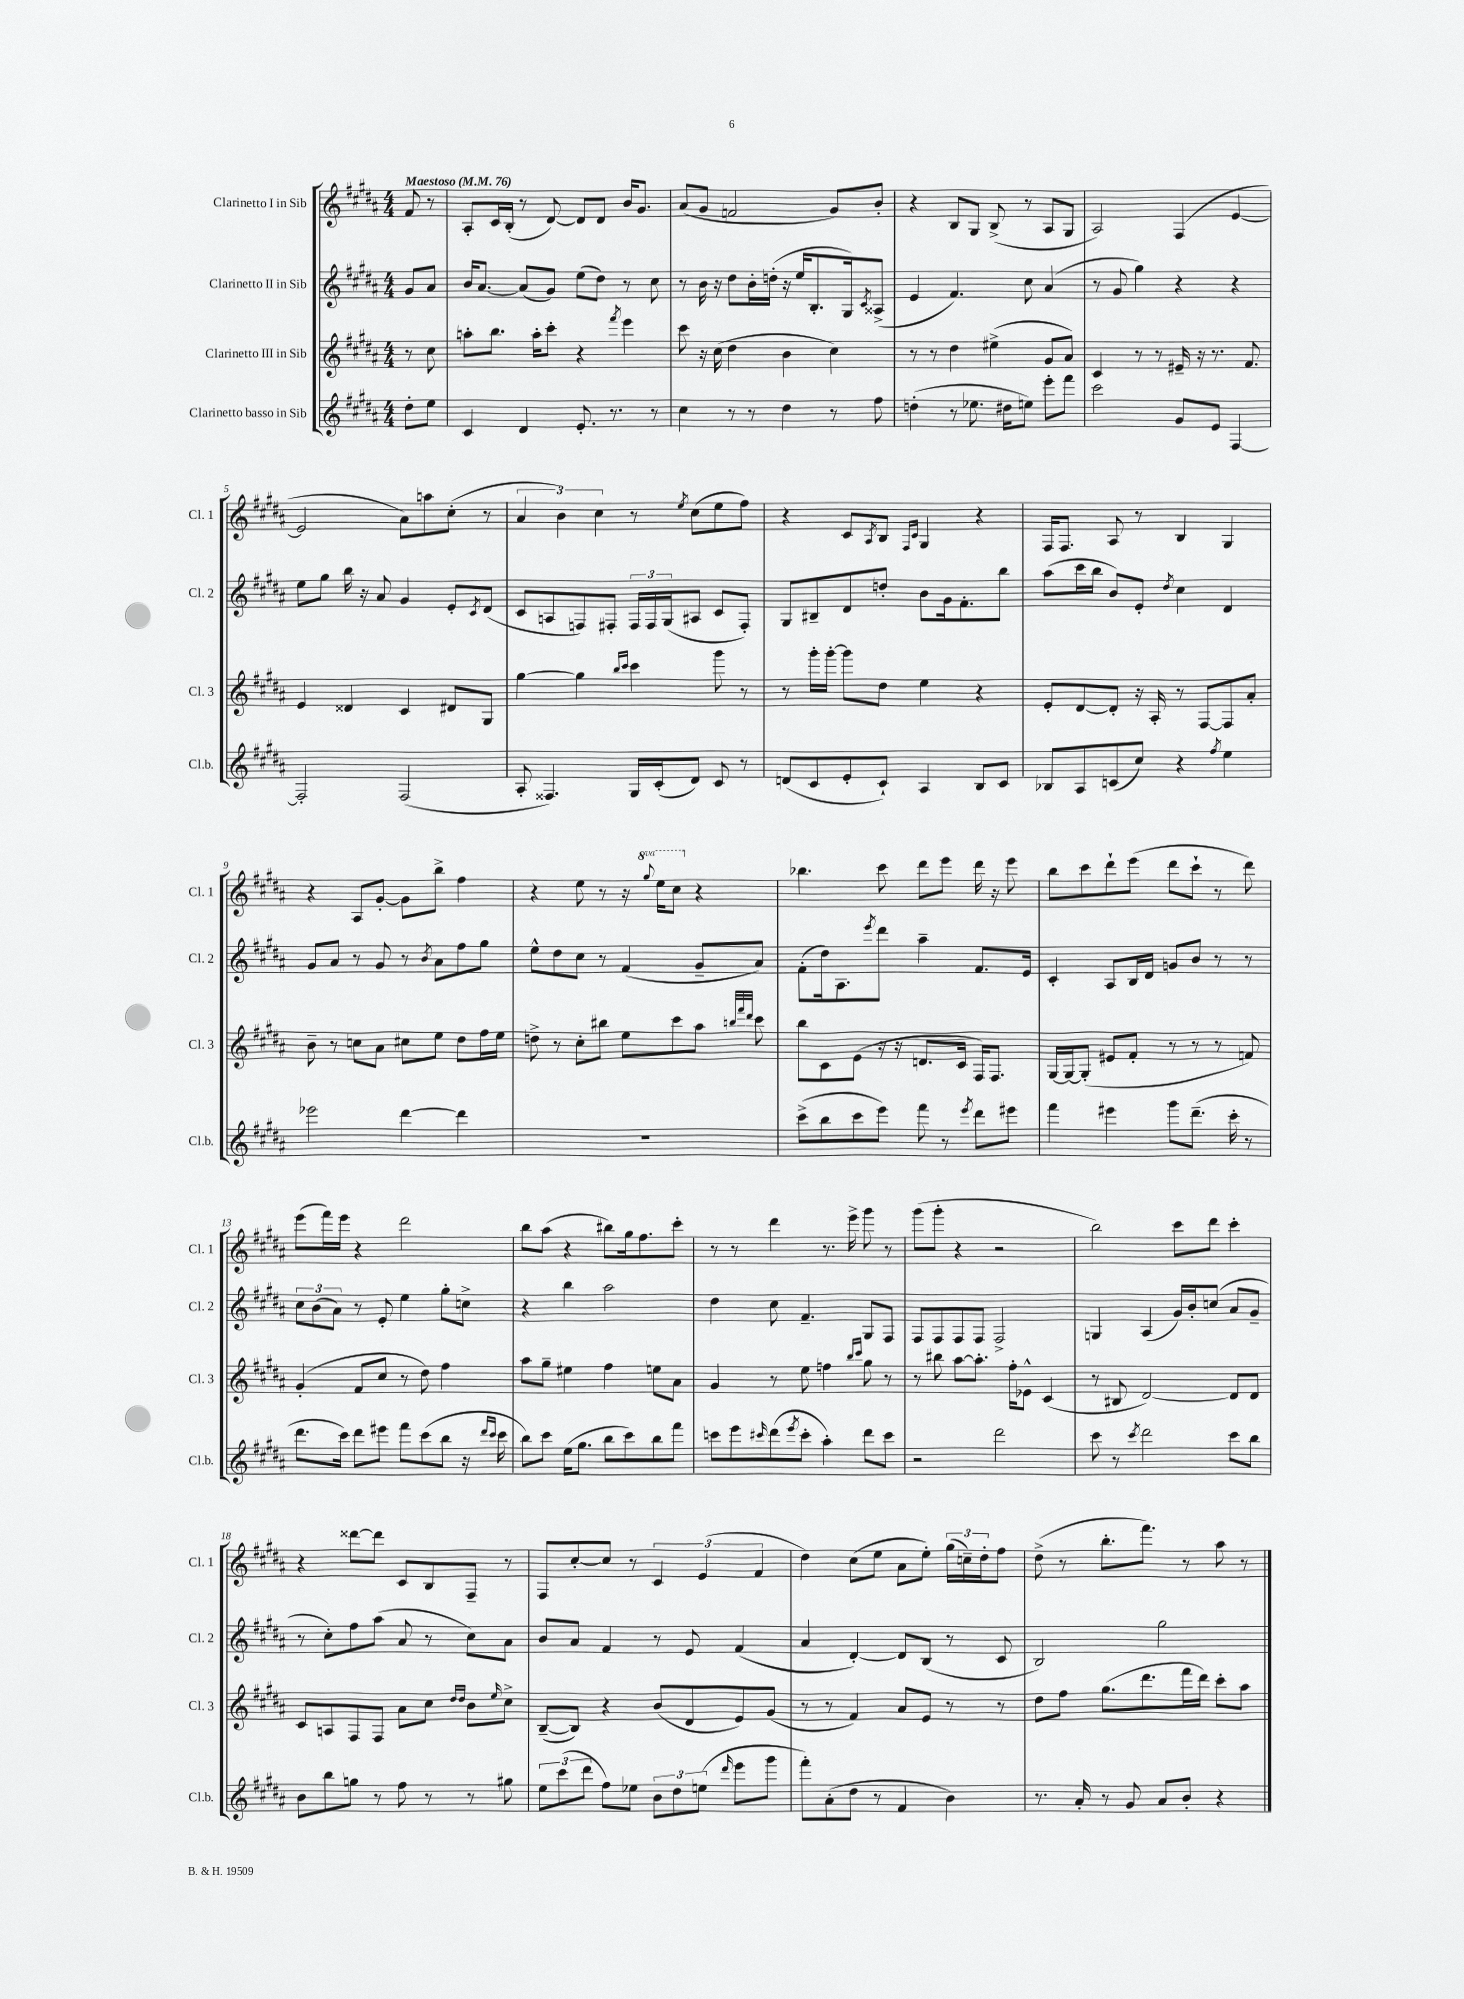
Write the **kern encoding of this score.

**kern	**kern	**kern	**kern
*staff4	*staff3	*staff2	*staff1
*clefG2	*clefG2	*clefG2	*clefG2
*k[f#c#g#d#a#]	*k[f#c#g#d#a#]	*k[f#c#g#d#a#]	*k[f#c#g#d#a#]
*M4/4	*M4/4	*M4/4	*M4/4
*MM76	*MM76	*MM76	*MM76
8dd#'	8r	8g#	8f#
8ee	8cc#	8a#	8r
=	=	=	=
4c#	8aa'	16b	8A#'
.	.	[8.a#	.
.	8.bb	.	16c#
.	.	.	(16B'
4d#	.	(8a#]	8r
.	16aa'	.	.
.	8ccc#'	8g#)	[8d#)
8.e'	4r	(8ee	8d#]
.	.	8dd#)	8d#
8.r	.	.	.
.	8qfff#	.	.
.	4eee	8r	16b
.	.	.	8.g#
8r	.	8cc#	.
=	=	=	=
4cc#	8ccc#	8r	(8a#
.	16r	16b	8g#
.	(16cc#	16r	.
8r	4dd#	8dd#	2f
8r	.	16b'	.
.	.	(16dd'	.
4dd#	4b	16r	.
.	.	16ee	.
.	.	8.B'	.
8r	4cc#)	.	8g#)
.	.	16G#)	.
.	.	8qc#	.
8ff#	.	(8A##^	8b'
=	=	=	=
(4dd'	8r	4e	4r
.	8r	.	.
8r	4dd#	4.f#)	8B
8.ee-	.	.	8G#
.	(4ee#^	.	(8B^
16dd#	.	.	.
8ee)	.	8cc#	8r
8eee'	8g#	(4a#	8A#
8fff#	8a#)	.	8G#
=	=	=	=
2ccc#	4c#	8r	2A#)
.	.	8g#	.
.	8r	4gg#)	.
.	8r	.	.
8g#	16e#~	4r	(4F#
.	16r	.	.
8e	8.r	.	.
[4F#	.	4r	[4e
.	8.f#	.	.
=	=	=	=
2F#']	4e	8ee	2e]
.	.	8gg#	.
.	4d##	16bb	.
.	.	16r	.
.	.	8a#	.
(2F#	4c#	4g#	8a#)
.	.	.	8aa
.	8d#	8e'	(8cc#'
.	.	8qc#	.
.	8G#	(8d#	8r
=	=	=	=
8A#'	[4gg#	8c#	6a#
4.F##)	.	8A	.
.	.	.	6b)
.	4gg#]	8F)	.
.	.	.	6cc#
.	.	8F#'	.
.	16qqbb	.	.
.	16qqccc#	.	.
16G#	4ccc#	24F#	8r
.	.	24F#	.
(16c#'	.	.	.
.	.	(24G#	.
.	.	.	8qee
8d#)	.	8A#	(8cc#
8c#	8ggg#	8c#	8ee
8r	8r	8F#')	8ff#)
=	=	=	=
(8d	8r	8G#	4r
8c#	16ggg#'	8B#~	.
.	[16ggg#'	.	.
8e'	8ggg#]	8d#	8c#
.	.	.	8qA#
8c#`)	8dd#	8dd'	8B
.	.	.	16qqF#
.	.	.	16qqc#
4A#	4ee	8b	4G#
.	.	16g#	.
.	.	8.f#'	.
8B	4r	.	4r
8c#	.	8bb	.
=	=	=	=
8B-	8e'	(8aa#	16F#
.	.	.	8.F#
8A#	[8d#	16ccc#	.
.	.	16bb	.
(8c	8d#']	8b)	8A#
8cc#)	16r	8e'	8r
.	16A#'	.	.
.	.	8qdd#	.
4r	8r	4cc#	4B
.	[8F#	.	.
8qff#	.	.	.
4ee	8F#]	4d#	4G#
.	8a#'	.	.
=	=	=	=
2eee-	8b~	8g#	4r
.	8r	8a#	.
.	8cc	8r	8A#
.	8a#	8g#	[8g#'
[4ddd#	8cc#	8r	8g#]
.	.	8qb	.
.	8ee	8a#	8bb^
4ddd#]	8dd#	8ff#	4ff#
.	16ff#	8gg#	.
.	16ee	.	.
=	=	=	=
1r	8dd^	8ee^^	4r
.	8r	8dd#	.
.	8cc#'	8cc#	8ee
.	8bb#	8r	8r
.	8ee	(4f#	16r
.	.	.	8qqggg#
.	.	.	16eee
.	8ccc#	.	8ccc#
.	8aa#	8g#~	4r
.	32qqbb	.	.
.	32qqfff#	.	.
.	32qqddd#	.	.
.	8ccc#	8a#)	.
=	=	=	=
(8ccc#^	8bb	(8f#'	4.bb-
8bb	8c#	16dd#)	.
.	.	8.A#	.
8ccc#	(8e	.	.
.	.	8qeee	.
8eee)	16r	8ddd#	8ccc#
.	16r	.	.
8fff#	8.d	4aa#~	8ddd#
8r	.	.	8eee
.	16c#	.	.
8qeee	.	.	.
8ddd#	16F#)	8.f#	16ddd#
.	8.F#	.	16r
8eee#	.	.	8eee
.	.	16e	.
=	=	=	=
4fff#	[16G#	4c#'	8bb
.	16G#_	.	.
.	(8G#']	.	8ccc#
4eee#	8e#	8A#	8ddd#`
.	8f#'	16B	(8eee
.	.	16d#	.
8ggg#	8r	8g	8ddd#
(8.ddd#~	8r	8b	8ccc#`
.	8r	8r	8r
16ccc#'	.	.	.
8r	8f)	8r	8ddd#)
=	=	=	=
8.ddd#	(4g#'	12cc#	(8eee
.	.	(12b	.
.	.	.	16fff#)
.	.	12a#)	.
16ccc#)	.	.	16eee
8ddd#	8f#	8r	4r
8eee#	8cc#	8e'	.
8fff#	8r	4ee	2ddd#
(8ccc#	8dd#)	.	.
8bb	4ff#	8gg#'	.
16r	.	8cc^	.
16qqddd#	.	.	.
16qqccc#	.	.	.
16ccc#	.	.	.
=	=	=	=
8bb)	8aa#	4r	8bb
8ccc#	8gg#~	.	(8aa#
(16ee	4ee#	4bb	4r
8.gg#	.	.	.
8bb	4ff#	2aa#	8bb#)
8ccc#)	.	.	16gg#
.	.	.	8.ff#
8bb	8ee	.	.
8fff#	8a#	.	8ccc#'
=	=	=	=
8ccc	4g#	4dd#	8r
8eee	.	.	8r
16qqccc#	.	.	.
(8ddd#	8r	8cc#	4ddd#
8qeee	.	.	.
8ccc#'	8ee	4.f#~	.
4aa#')	4ff	.	8.r
.	.	.	16eee^
.	16qqbb	.	.
.	16qqccc#	.	.
8ddd#	8gg#	8G#	8ggg#
8ccc#	8r	8F#	8r
=	=	=	=
2r	8r	8F#	(8ggg#
.	8bb#	8F#	8ggg#'
.	[8aa#	8F#	4r
.	8.aa#']	8F#	.
2ddd#	.	2F#^	2r
.	16ff#'	.	.
.	8e-^^	.	.
.	(4c#	.	.
=	=	=	=
8ccc#	8r	4G	2bb)
8r	8B#	.	.
8qccc#	.	.	.
2ddd#	[2d#)	(4A#	.
.	.	16g#)	8ccc#
.	.	16b'	.
.	.	(8cc	8ddd#
8ccc#	8d#]	8a#	4ccc#'
8bb	8d#	8g#~	.
=	=	=	=
8b	8c#	8r	4r
8bb	8A	8cc#')	.
8gg	8F#	8ff#	[8ddd##
8r	8F#	(8aa#	8ddd##]
8ff#	8a#	8a#	8c#
8r	8cc#	8r	8B
.	16qqdd#	.	.
.	16qqdd#	.	.
8r	8b	8cc#)	8F#~
.	16qqee	.	.
8gg#	8cc#^	8a#	8r
=	=	=	=
12ee	([8B~	8b	8F#
(12ccc#	.	.	.
.	8B])	8a#	[8cc#'
12ddd#	.	.	.
8ff#)	4r	4f#	8cc#]
8ee-	.	.	8r
12b	(8b	8r	6c#
12dd#	.	.	.
.	8d#	8e	.
(12ee	.	.	(6e
16qqddd#	.	.	.
8eee	8e)	(4f#	.
.	.	.	6f#
8ggg#	(8g#	.	.
=	=	=	=
8fff#')	8r	4a#	4dd#)
(8a#'	8r	.	.
8dd#	4f#)	[4d#')	(8cc#
8r	.	.	8ee
4f#	8a#	8d#]	8a#
.	8e	(8B	8ee')
4b)	8r	8r	(24gg#
.	.	.	24cc~)
.	.	.	24dd#'
.	8r	8c#	8ff#
=	=	=	=
8.r	8dd#	2B)	(8dd#^
.	8ff#	.	8r
16a#'	.	.	.
8r	(8.gg#	.	8.bb'
8g#	.	.	.
.	8.ddd#	.	8.fff#)
8a#	.	2gg#	.
8b'	16fff#	.	8r
.	16ddd#)	.	.
4r	8ccc#'	.	8aa#
.	8aa#	.	8r
==	==	==	==
*-	*-	*-	*-
